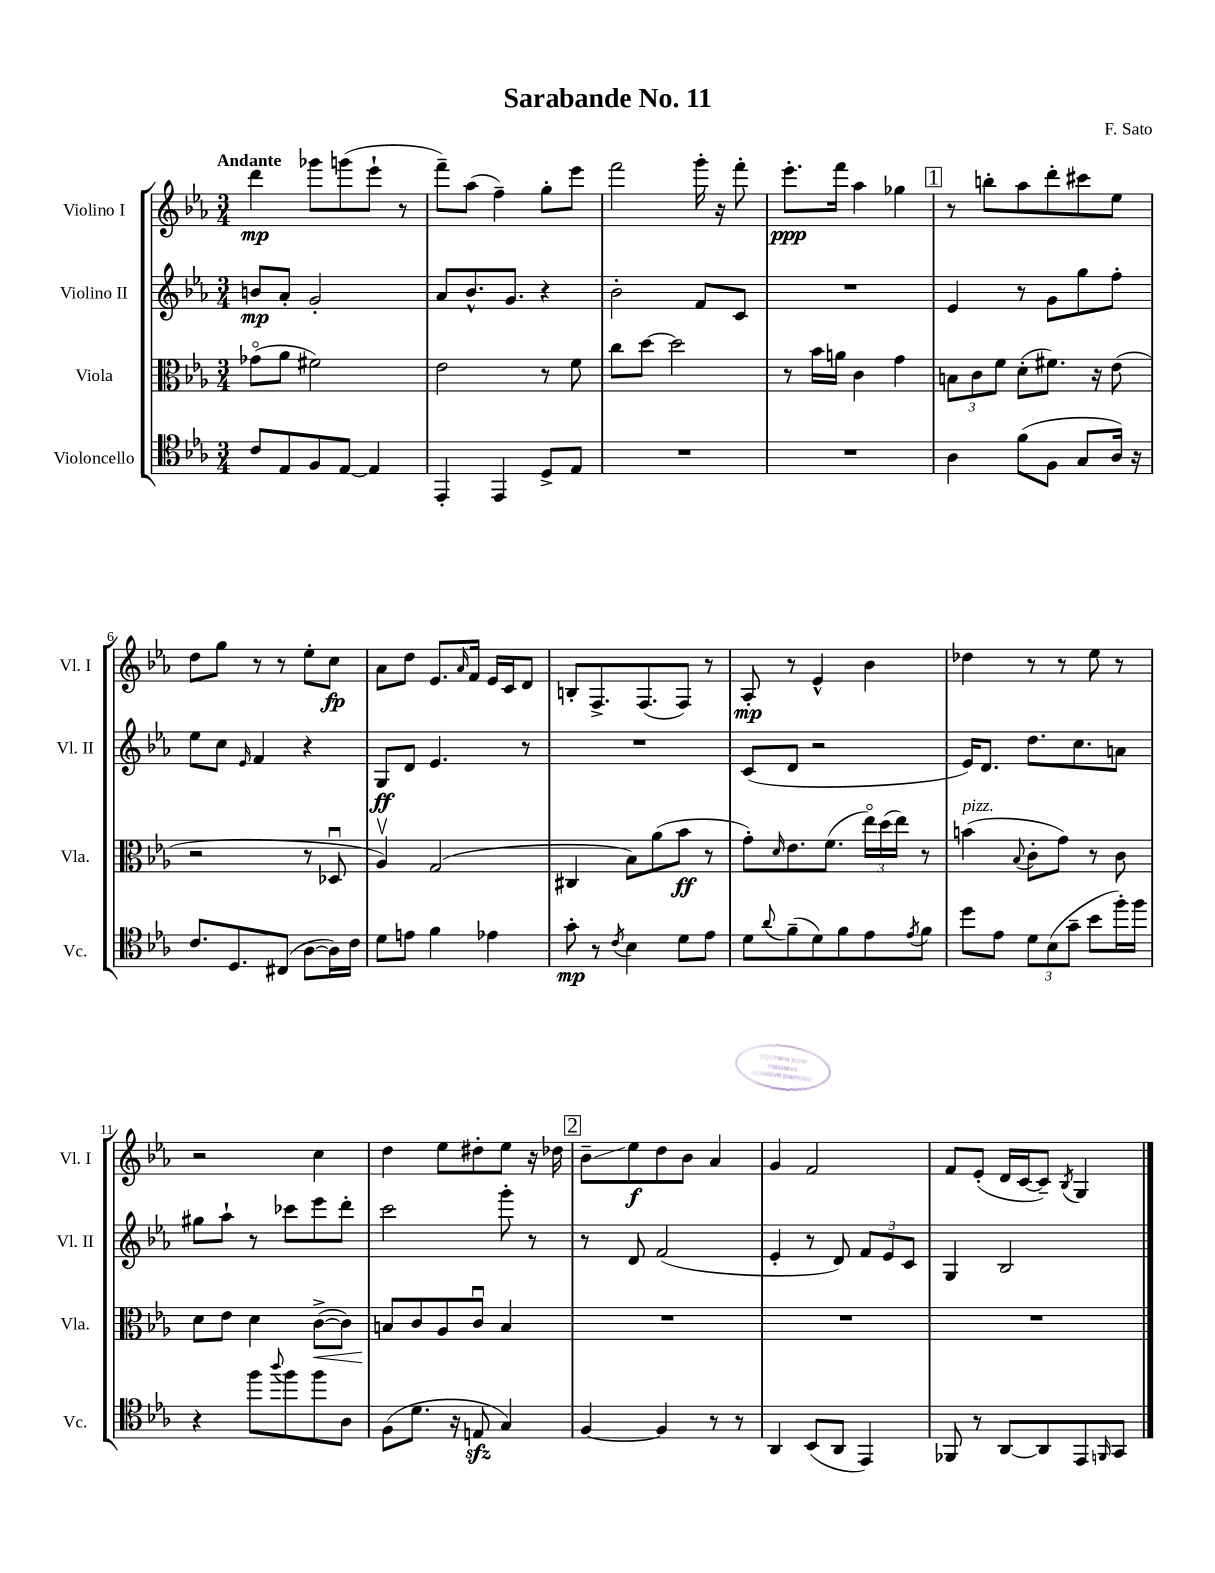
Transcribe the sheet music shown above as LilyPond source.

\header { title = "Sarabande No. 11" composer = "F. Sato" }
<<
\new StaffGroup <<
\new Staff = "s0" \with { instrumentName = "Violino I" shortInstrumentName = "Vl. I" } {
    \clef treble \key ees \major \numericTimeSignature \time 3/4 \tempo "Andante"
    d'''4\mp ges'''8 g'''8( ees'''8-! r8 |
    f'''8--) aes''8( f''4--) g''8-. ees'''8 |
    f'''2 g'''16-. r16 f'''8-. |
    ees'''8.-.\ppp f'''16 aes''4 ges''4 |
    \mark \markup { \box "1" } r8 b''8-. aes''8 d'''8-. cis'''8 ees''8 |
    d''8 g''8 r8 r8 ees''8-. c''8\fp |
    aes'8 d''8 ees'8. \grace { aes'16 } f'16 ees'16 c'16 d'8 |
    b8-. f8.-> f8.( f8) r8 |
    aes8-.\mp r8 ees'4-^ bes'4 |
    des''4 r8 r8 ees''8 r8 |
    r2 c''4 |
    d''4 ees''8 dis''8-. ees''8 r16 des''16 |
    \mark \markup { \box "2" } bes'8--\glissando ees''8\f d''8 bes'8 aes'4 |
    g'4 f'2 |
    f'8 ees'8-.( d'16 c'16~ c'8--) \acciaccatura { bes8 } g4 \bar "|." |
}
\new Staff = "s1" \with { instrumentName = "Violino II" shortInstrumentName = "Vl. II" } {
    \clef treble \key ees \major \numericTimeSignature \time 3/4
    b'8\mp aes'8-. g'2-. |
    aes'8 bes'8.-^ g'8. r4 |
    bes'2-. f'8 c'8 |
    R2. |
    \mark \markup { \box "1" } ees'4 r8 g'8 g''8 f''8-. |
    ees''8 c''8 \grace { ees'16 } f'4 r4 |
    g8\ff d'8 ees'4. r8 |
    R2. |
    c'8( d'8 r2 |
    ees'16) d'8. d''8. c''8. a'8 |
    gis''8 aes''8-! r8 ces'''8 ees'''8 d'''8-. |
    c'''2 g'''8-. r8 |
    \mark \markup { \box "2" } r8 d'8 f'2( |
    ees'4-. r8 d'8) \tuplet 3/2 { f'8 ees'8 c'8 } |
    g4 bes2 \bar "|." |
}
\new Staff = "s2" \with { instrumentName = "Viola" shortInstrumentName = "Vla." } {
    \clef alto \key ees \major \numericTimeSignature \time 3/4
    ges'8\flageolet( aes'8 fis'2) |
    ees'2 r8 f'8 |
    c''8 d''8~ d''2 |
    r8 bes'16 a'16 c'4 g'4 |
    \mark \markup { \box "1" } \tuplet 3/2 { b8 c'8 f'8 } d'8-.( fis'8.) r16 ees'8( |
    r2 r8 des8\downbow |
    aes4\upbow) g2( |
    cis4 bes8) aes'8( bes'8\ff r8 |
    g'8-.) \grace { d'16 } ees'8. f'8.( \tuplet 3/2 { ees''16\flageolet) d''16( ees''16) } r8 |
    b'4^\markup { \italic "pizz." }( \appoggiatura { bes8 } c'8-. g'8) r8 c'8 |
    d'8 ees'8 d'4 c'8~->\<( c'8) |
    b8\! c'8 aes8 c'8\downbow b4 |
    \mark \markup { \box "2" } R2. |
    R2. |
    R2. \bar "|." |
}
\new Staff = "s3" \with { instrumentName = "Violoncello" shortInstrumentName = "Vc." } {
    \clef tenor \key ees \major \numericTimeSignature \time 3/4
    c'8 ees8 f8 ees8~ ees4 |
    ees,4-. ees,4 d8-> ees8 |
    R2. |
    R2. |
    \mark \markup { \box "1" } aes4 f'8( f8 g8 aes16) r16 |
    c'8. d8. cis8( aes8~ aes16) c'16 |
    d'8 e'8 f'4 ees'4 |
    g'8-.\mp r8 \acciaccatura { c'8 } bes4 d'8 ees'8 |
    d'8 \appoggiatura { aes'8 } f'8--( d'8) f'8 ees'8 \acciaccatura { ees'8 } f'8 |
    d''8 ees'8 \tuplet 3/2 { d'8 bes8( g'8-- } bes'8 f''16-.) f''16 |
    r4 f''8 \appoggiatura { aes''8 } f''8 f''8 aes8 |
    f8( d'8. r16 e8\sfz g4) |
    \mark \markup { \box "2" } f4~ f4 r8 r8 |
    aes,4 bes,8( aes,8 ees,4) |
    fes,8 r8 aes,8~ aes,8 ees,8 \grace { f,16 } g,8 \bar "|." |
}
>>
>>
